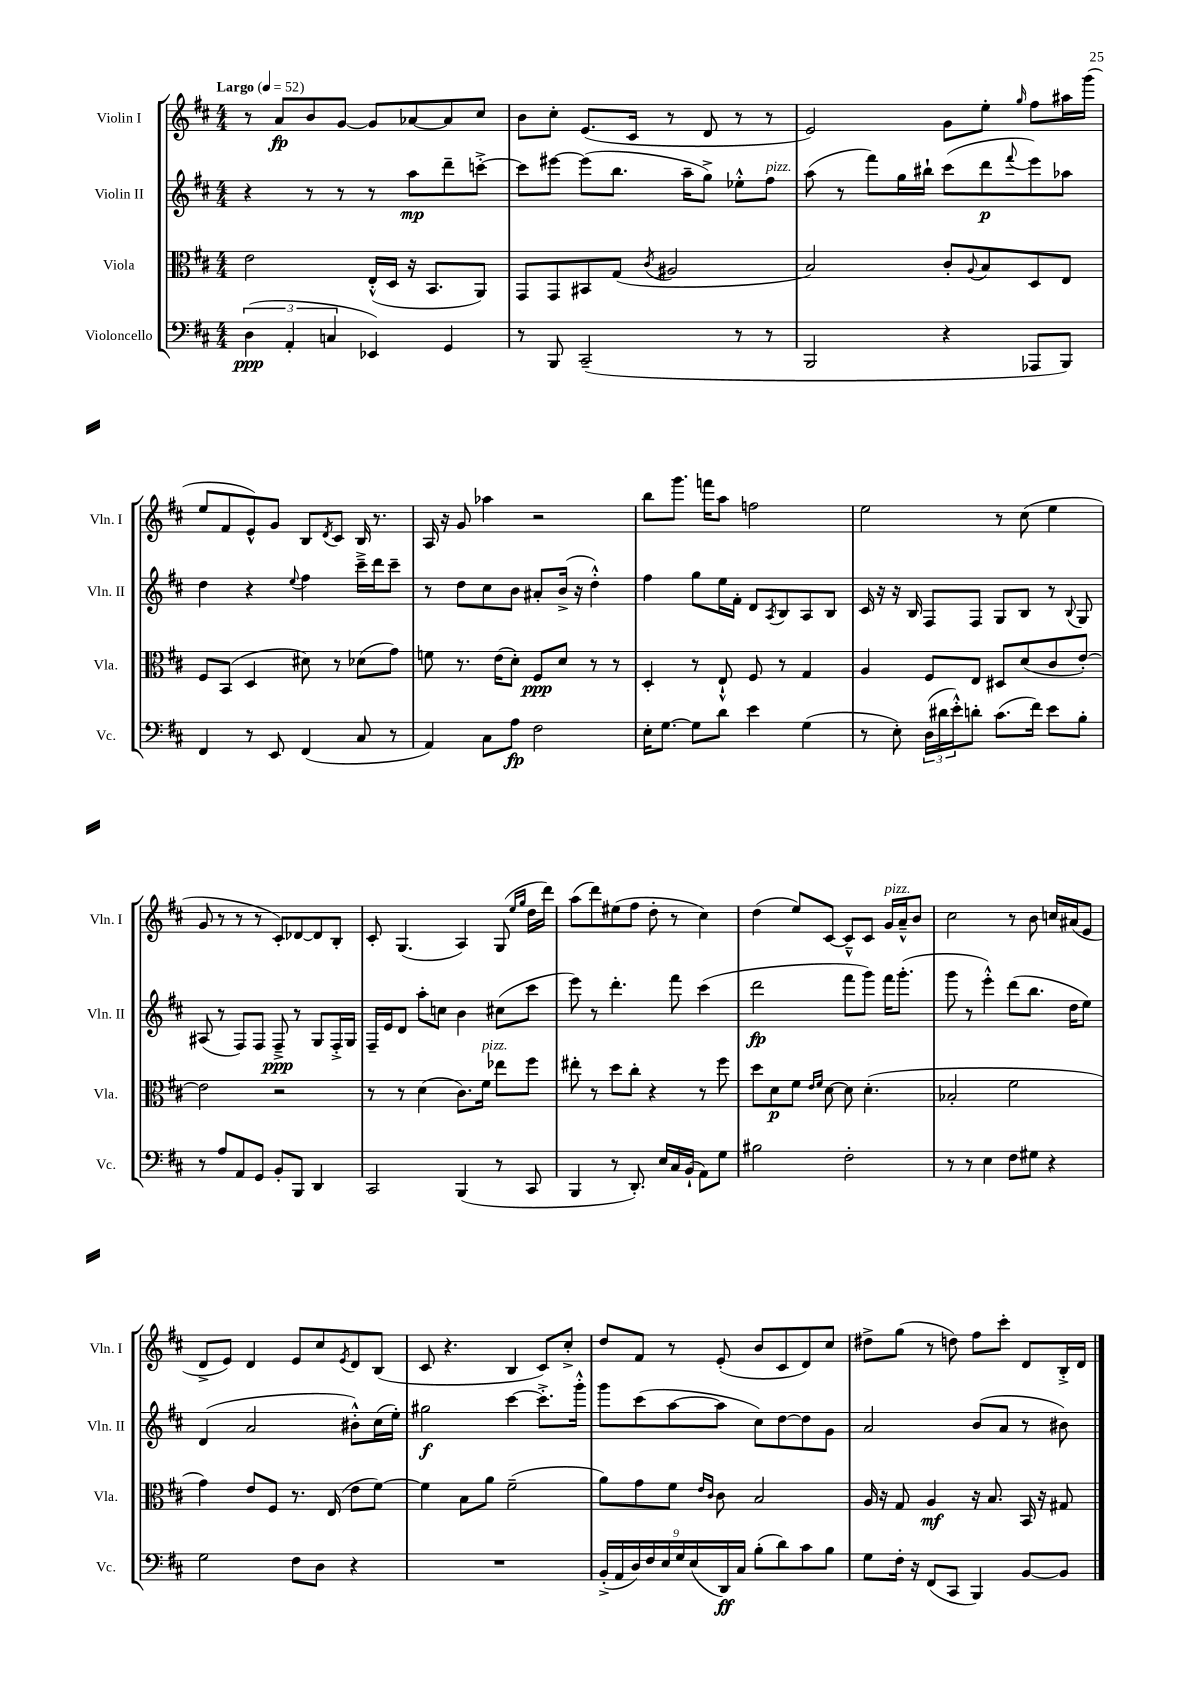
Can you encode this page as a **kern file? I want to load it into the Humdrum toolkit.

**kern	**kern	**kern	**kern
*staff4	*staff3	*staff2	*staff1
*clefF4	*clefC3	*clefG2	*clefG2
*k[f#c#]	*k[f#c#]	*k[f#c#]	*k[f#c#]
*M4/4	*M4/4	*M4/4	*M4/4
*MM52	*MM52	*MM52	*MM52
(6D\	2e\	4r	8r
.	.	.	8a/L
6AA'/	.	.	.
.	.	8r	8b/
6C/	.	.	.
.	.	8r	[8g/J
4EE-/)	(16E'^^/LL	8r	8g/]L
.	16D/JJ	.	.
.	16r	8aa\L	[8a-/
.	8.BB/L	.	.
4GG/	.	8ddd~\	8a-/]
.	8AA/J)	[8ccc'^\J	8cc#/J
=	=	=	=
8r	8GG/L	8ccc\]L	8b\L
8BBB/	8GG/	[8eee#\J	8cc#'\J
(2CC#~/	8BB#/	(8eee#\]L	(8.e/L
.	(8G/J	8.bb\J	.
.	.	.	16c#/Jk
.	8qc#/	.	.
.	2A#/	.	8r
.	.	16aa~\LK	.
.	.	8gg^\J)	8d/
8r	.	8ee-'^^\L	8r
8r	.	8ff#\J	8r
=	=	=	=
2BBB/	2B/)	(8aa\	2e/)
.	.	8r	.
.	.	8fff#\L)	.
.	.	16gg\L	.
.	.	16bb#`\JJ	.
4r	8c#'/L	(8ccc#\L	8g\L
.	8qqA/	.	.
.	8B/	8ddd\	8ee'\J
.	.	8qqfff#/	16qqgg/
8AAA-/L	8D/	8eee\)	8ff#\L
8BBB/J)	8E/J	8aa-\J	16aa#\L
.	.	.	(16ggg\JJ
=	=	=	=
4FF#/	8F#/L	4dd\	8ee/L
.	(8BB/J	.	8f#/
8r	4D/	4r	8e^^/)
8EE/	.	.	8g/J
.	.	8qqee/	.
(4FF#/	8d#\)	4ff#\	8B/L
.	.	.	8qd/
.	8r	.	8c#/J
8C#/	(8d-\L	16ccc#~^\LL	16B/
.	.	16ddd\J	8.r
8r	8g\J)	8ccc#~\J	.
=	=	=	=
4AA/)	8f\	8r	16A/
.	.	.	16r
.	8.r	8dd\L	8g/
8C#\L	.	8cc#\	4aa-\
.	(16e\LK	.	.
8A\J	8d'\J)	8b\J	.
2F#\	8F#/L	8a#'/L	2r
.	8d/J	(16b^/Jk	.
.	.	16r	.
.	8r	4dd'^^\)	.
.	8r	.	.
=	=	=	=
16E'\LK	4D'/	4ff#\	8bb\L
[8.G\J	.	.	.
.	.	.	8.ggg\J
8G\]L	8r	8gg\L	.
.	.	.	16fff\LK
8d\J	8E`^^/	16ee\L	8aa\J
.	.	16f#'\JJ	.
4e\	8F#/	8d/L	2ff\
.	.	8qA/	.
.	8r	8B/	.
(4G\	4G/	8A/	.
.	.	8B/J	.
=	=	=	=
8r	4A/	16c#/	2ee\
.	.	16r	.
8E'\)	.	16r	.
.	.	16B/	.
(24D\LL	8F#/L	8F#/L	.
24d#\	.	.	.
24e'^^\J)	.	.	.
8d'\J	8E/J	8F#/J	.
(8.c#\L	8D#/L	8G/L	8r
.	(8d/	8B/J	(8cc#\
16f#\Jk)	.	.	.
8e\L	8c#/	8r	4ee\
.	.	8qqB/	.
8B'\J	[8e'/J)	8G/	.
=	=	=	=
8r	2e\]	(8A#/	8g/
8A/L	.	8r	8r
8AA/	.	8F#/L)	8r
8GG/J	.	8F#/J	8r
8BB'/L	2r	8F#~^/	8c#'/L)
8BBB/J	.	8r	[8d-/
4DD/	.	8G/L	8d-/]
.	.	16F#'^/L	8B'/J
.	.	16G/JJ	.
=	=	=	=
2CC#/	8r	16F#~/LL	8c#'/
.	.	16e/J	.
.	8r	8d/J	(4.G/
.	(4d\	8aa'\L	.
.	.	8cc\J	.
(4BBB/	8.c#\L)	4b\	4A/)
.	16f#\Jk	.	.
8r	8ee-\L	(8cc#\L	(8G/
.	.	.	16qqee/LL
.	.	.	16qqgg/JJ
8CC#/	8ff#\J	8ccc#\J	16dd\LL
.	.	.	16ddd\JJ)
=	=	=	=
4BBB/	8ee#'\	8eee\)	(8aa\L
.	8r	8r	8ddd\)
8r	8dd\L	4.ddd'\	(8ee#\
8.DD'/)	8cc#'\J	.	8ff#\J
.	4r	.	8dd'\
16E/LL	.	.	.
16C#/	.	8fff#\	8r
(16BB`/JJ	.	.	.
8AA\L)	8r	(4ccc#\	4cc#\)
8G\J	8ff#\	.	.
=	=	=	=
2B#\	8dd\L	2ddd\	(4dd\
.	8d\	.	.
.	8f#\J	.	8ee/L)
.	16qqe/LL	.	.
.	16qqf#/JJ	.	.
.	[8d\	.	[8c#/J
2F#'\	8d\]	8fff#\L	8c#~^^/]L
.	(4.d'\	8ggg\J)	8c#/J
.	.	16fff#\LK	16g/LL
.	.	(8.ggg'\J	16a~^^/J
.	.	.	8b/J
=	=	=	=
8r	2B-'/	8ggg\	2cc#\
8r	.	8r	.
4E\	.	4eee'^^\)	.
8F#\L	2f#\	(8ddd\L	8r
8G#\J	.	8.bb\J	8b\
4r	.	.	16cc/LL
.	.	16dd\LK	(16a#/J
.	.	8ee\J)	8e/J
=	=	=	=
2G\	4g\)	(4d/	8d^/L
.	.	.	8e/J)
.	8e/L	2a/	4d/
.	8F#/J	.	.
8F#\L	8.r	.	8e/L
8D\J	.	.	8cc#/
.	(16E/	.	.
.	.	.	8qe/
4r	8e\L	8b#'^^\L)	8d/
.	[8f#\J)	(16cc#\L	(8B/J
.	.	16ee'\JJ)	.
=	=	=	=
1r	4f#\]	2gg#\	8c#/
.	.	.	4.r
.	8B\L	.	.
.	8a\J	.	.
.	(2f#~\	[4ccc#\	4B/
.	.	8.ccc#'^\]L	8c#/L)
.	.	.	8cc#'^/J
.	.	16ggg'^^\Jk	.
=	=	=	=
(18BB'^/LL	8a\L)	8ggg\L	8dd/L
18AA/	.	.	.
18D/)	.	.	.
.	8g\	(8ccc#\	8f#/J
18F#/	.	.	.
18E/	.	.	.
.	8f#\J	[8aa\	8r
18G/	.	.	.
(18E/	.	.	.
.	16qqe/LL	.	.
.	16qqc#/JJ	.	.
.	8c#\	8aa\]J	(8e'/
18DD/)	.	.	.
18C#/JJ	.	.	.
(8B'\L	2B/	8cc#\L)	8b/L
8d\)	.	[8dd\	8c#/
8c#\	.	8dd\]	8d/)
8B\J	.	8g\J	8cc#/J
=	=	=	=
8G\L	16A/	2a/	8dd#^\L
.	16r	.	.
16F#'\Jk	8G/	.	(8gg\J
16r	.	.	.
(8FF#/L	4A/	.	8r
8CC#/J	.	.	8dd\)
4BBB/)	16r	(8b/L	8ff#\L
.	8.B/	.	.
.	.	8a/J	8ccc#'\J
[8BB/L	16BB/	8r	8d/L
.	16r	.	.
8BB/]J	8G#/	8b#\)	16B'^/L
.	.	.	16d/JJ
==	==	==	==
*-	*-	*-	*-
